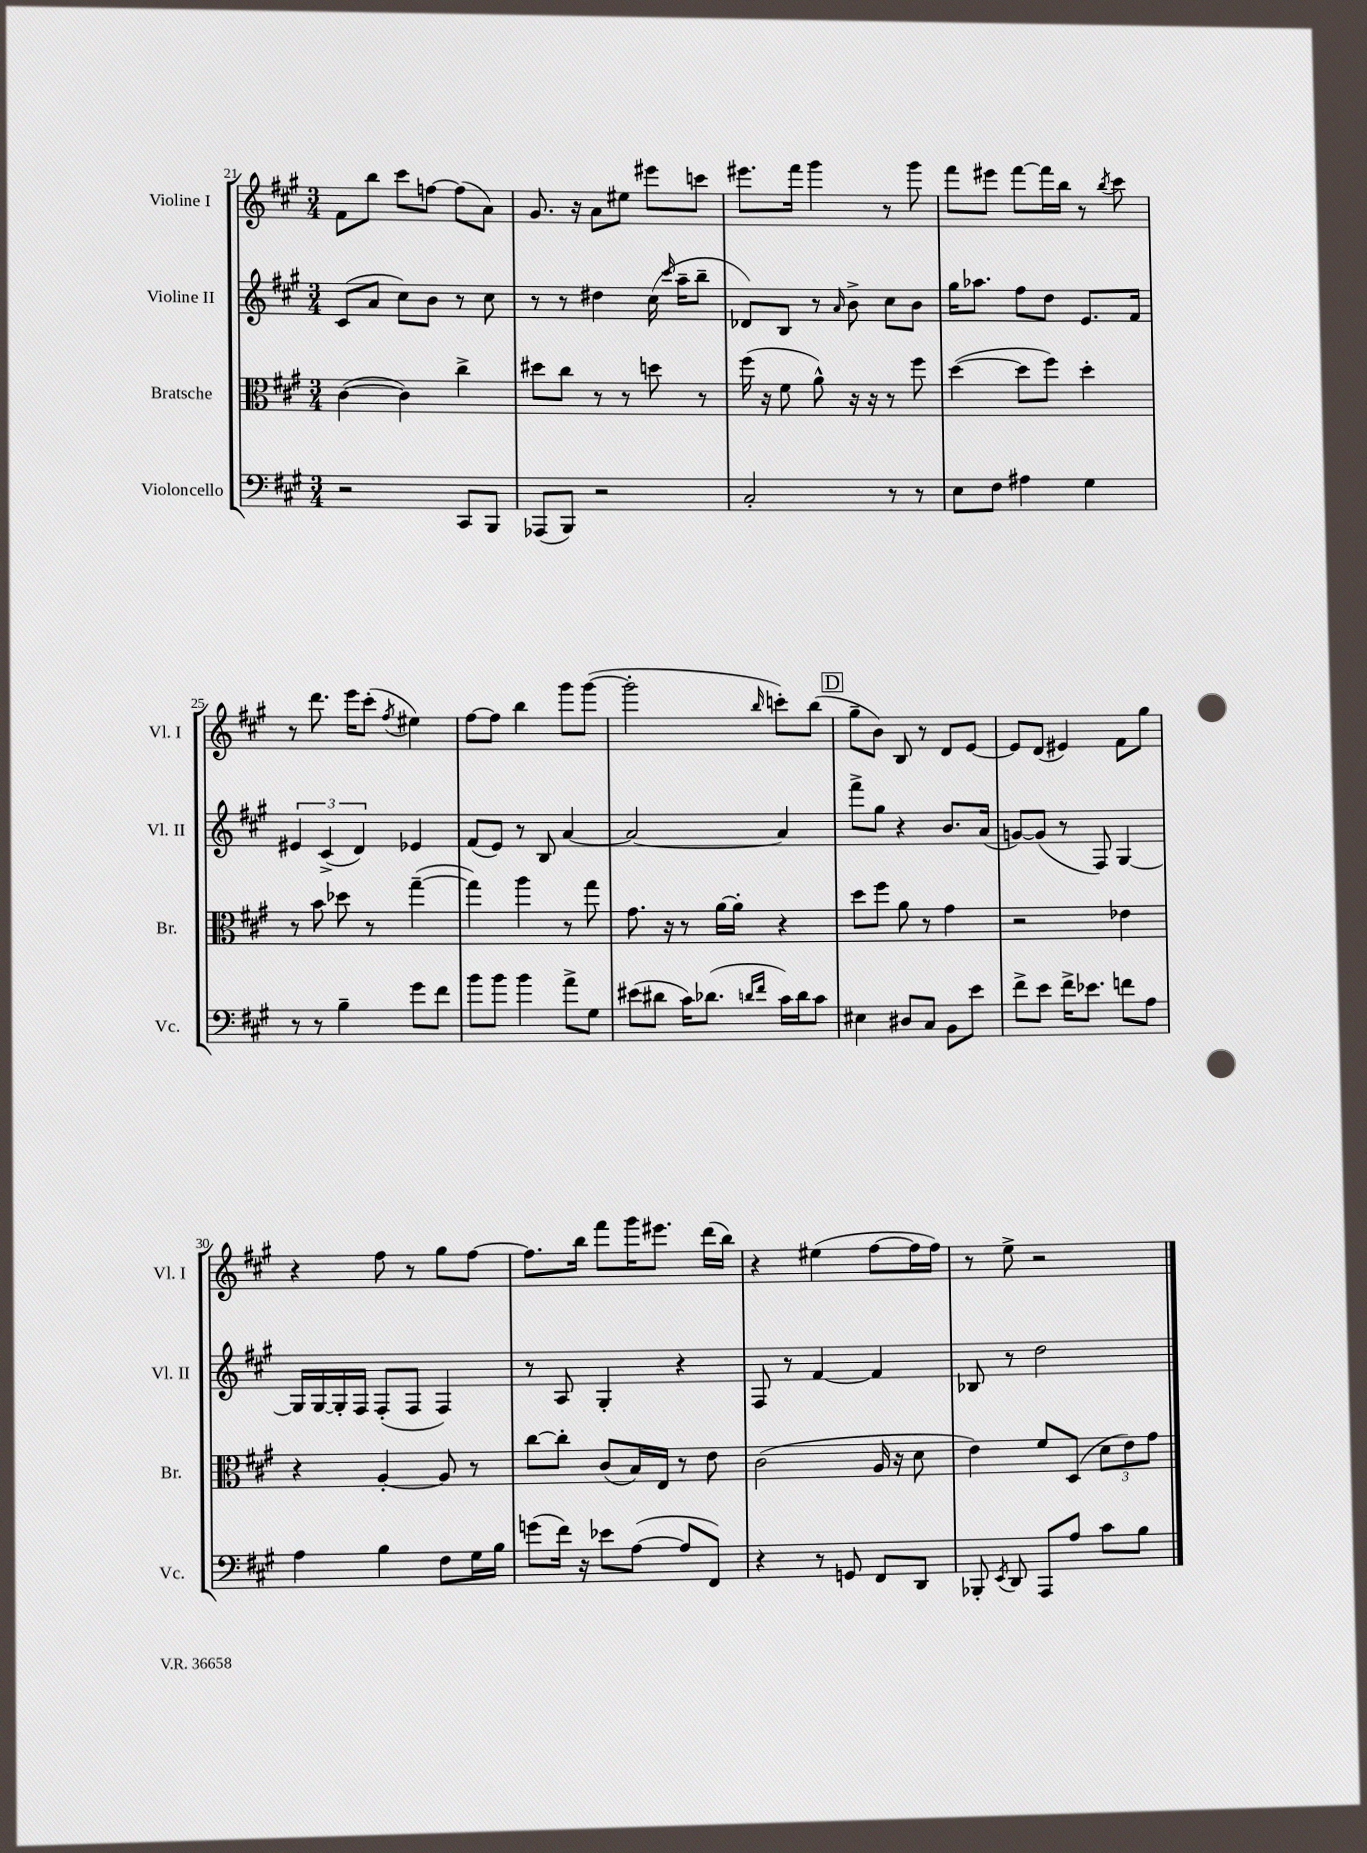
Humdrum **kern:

**kern	**kern	**kern	**kern
*part4	*part3	*part2	*part1
*staff4	*staff3	*staff2	*staff1
*I"Violoncello	*I"Bratsche	*I"Violine II	*I"Violine I
*I'Vc.	*I'Br.	*I'Vl. II	*I'Vl. I
*clefF4	*clefC3	*clefG2	*clefG2
*k[f#c#g#]	*k[f#c#g#]	*k[f#c#g#]	*k[f#c#g#]
*M3/4	*M3/4	*M3/4	*M3/4
=21	=21	=21	=21
2r	([4c#\	(8c#/L	8f#\L
.	.	8a/J	8bb\J
.	4c#\])	8cc#\L)	8ccc#\L
.	.	8b\J	[8ffn\J
8CC#/L	4cc#^\	8r	(8ff\L]
8BBB/J	.	8cc#\	8a\J)
=22	=22	=22	=22
(8AAA-X/L	8dd#X\L	8r	8.g#/
8BBB/J)	8cc#\J	8r	.
.	.	.	16r
2r	8r	4dd#X\	8a\L
.	8r	.	8ee#X\J
.	8ddn\	(16cc#\	8eee#X\L
.	.	16qqccc#/	.
.	.	16aa~\KL	.
.	8r	8bb~\J	8cccn\J
=23	=23	=23	=23
2C#'/	(16ff#\	8d-X/L)	8.eee#X\L
.	16r	.	.
.	8f#\	8B/J	.
.	.	.	16fff#\Jk
.	8a^^\)	8r	4ggg#\
.	.	16qqa/	.
.	16r	8b^\	.
.	16r	.	.
8r	8r	8cc#\L	8r
8r	8ff#\	8b\J	8ggg#\
=24	=24	=24	=24
8E\L	([4dd\	16gg#\KL	8fff#\L
.	.	8.aa-X\J	.
8F#\J	.	.	8eee#X\J
4A#X\	8dd\L]	8ff#\L	[8fff#\L
.	8ff#\J)	8dd\J	16fff#\L]
.	.	.	16bb\JJ
4G#\	4dd'\	8.e/L	8r
.	.	.	8qbb/
.	.	.	8ccc#\
.	.	16f#/Jk	.
!!LO:LB:g=z
=25	=25	=25	=25
8r	8r	6e#X/	8r
8r	8b\	.	8.ddd\
.	.	(6c#^/	.
4B~\	8dd-X\	.	.
.	.	.	16eee\KL
.	.	6d/)	.
.	8r	.	(8ccc#'\J
.	.	.	8qff#/
8g#\L	([4gg#~\	4e-X/	4ee#X\)
8f#\J	.	.	.
=26	=26	=26	=26
8b\L	4gg#\])	(8f#/L	[8ff#\L
8b\J	.	8e/J)	8ff#\J]
4b\	4aa\	8r	4bb\
.	.	8B/	.
8a^\L	8r	[4a/	8ggg#\L
8G#\J	8gg#\	.	([8ggg#\J
=27	=27	=27	=27
(8e#X\L	8.g#\	2a/_	2ggg#'\]
8d#X\J	.	.	.
.	16r	.	.
16c#\KL)	8r	.	.
(8.d-X\J	.	.	.
.	[16a\LL	.	.
.	16a'\JJ]	.	.
16qqdn/LL	.	.	.
16qqf#/JJ	.	.	16qqbb/
16c#\LL)	4r	4a/]	8cccn'\L)
16d\J	.	.	.
8c#\J	.	.	(8bb\J
!!LO:REH:place=s1:t=D
=28	=28	=28	=28
4E#X\	8dd\L	8fff#^\L	8gg#~\L
.	8ff#\J	8gg#\J	8b\J)
8D#X/L	8a\	4r	8B/
8C#/J	8r	.	8r
8BB\L	4g#\	8.b/L	8d/L
8e\J	.	.	[8e/J
.	.	(16a/Jk	.
=29	=29	=29	=29
8f#^\L	2r	[8gn/L)	8e/L]
8e\J	.	(8g/J]	(8d/J
16f#^\KL	.	8r	4e#X/)
8.e-X\J	.	.	.
.	.	8F#/)	.
8fn\L	4e-X\	[4G#/	8f#\L
8A\J	.	.	8gg#\J
!!LO:LB:g=z
=30	=30	=30	=30
4A\	4r	16G#/LL]	4r
.	.	[16G#/	.
.	.	16G#'/]	.
.	.	16F#/JJ	.
4B\	[4A'/	(8F#'/L	8ff#\
.	.	8F#/J	8r
8F#\L	8A/]	4F#/)	8gg#\L
16G#\L	8r	.	[8ff#\J
16B\JJ	.	.	.
=31	=31	=31	=31
(8gn\L	[8cc#\L	8r	8.ff#\L]
16f#\Jk)	8cc#'\J]	8A/	.
16r	.	.	16bb\Jk
8e-X\L	(8c#/L	4G#'/	8fff#\L
([8A\J	16B/L)	.	16ggg#\K
.	16E/JJ	.	8.eee#X\J
8A/L]	8r	4r	.
8FF#/J)	8e\	.	(16ddd\LL
.	.	.	16bb\JJ)
=32	=32	=32	=32
4r	(2c#\	8F#/	4r
.	.	8r	.
8r	.	[4f#/	(4ee#X\
8GGn/	.	.	.
8FF#/L	16A/	4f#/]	[8ff#\L
.	16r	.	.
8DD/J	8d\	.	16ff#\L]
.	.	.	16ff#\JJ)
=33	=33	=33	=33
8BBB-X'/	4e\)	8B-X/	8r
8qEE/	.	.	.
8DD/	.	8r	8ee^\
8AAA/L	8f#/L	2dd\	2r
8A/J	(8D/J	.	.
8c#\L	12d\L	.	.
.	12e\)	.	.
8B\J	.	.	.
.	12g#\J	.	.
==	==	==	==
*-	*-	*-	*-
